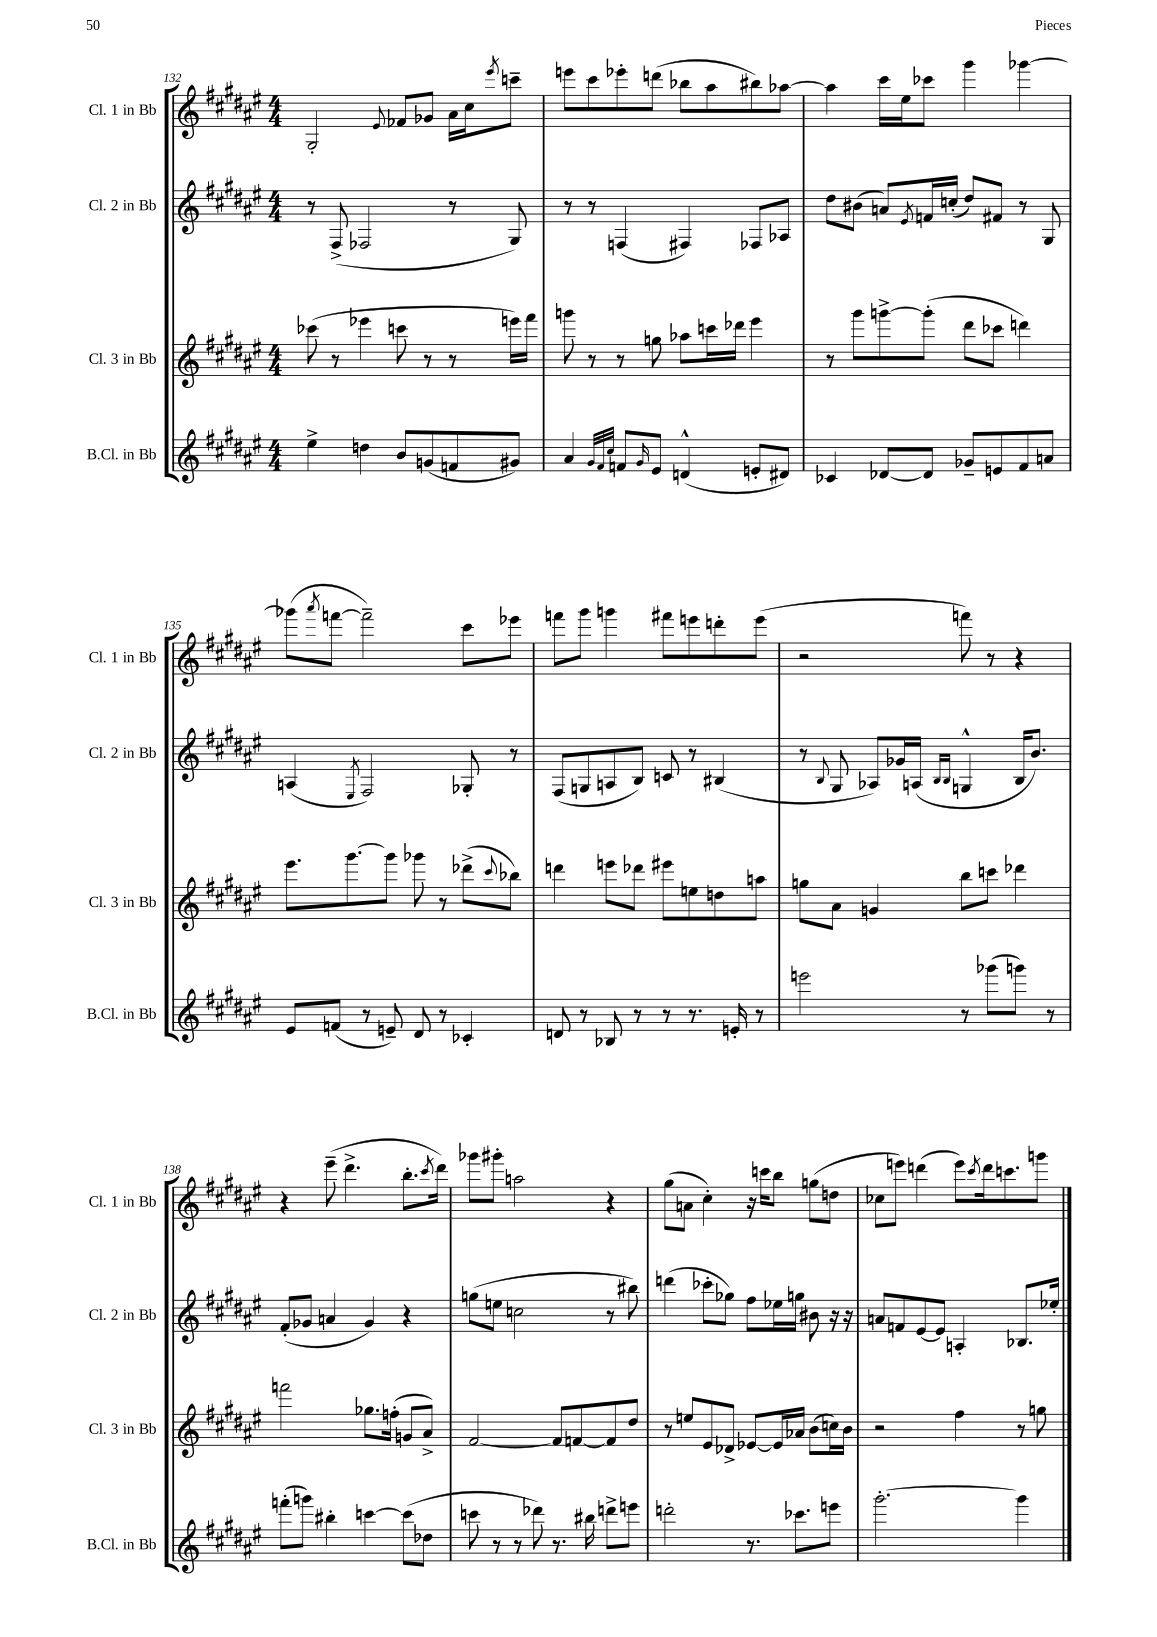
<<
\new StaffGroup <<
\new Staff = "s0" \with { instrumentName = "Cl. 1 in Bb" shortInstrumentName = "Cl. 1 in Bb" } {
    \clef treble \key fis \major \numericTimeSignature \time 4/4
    gis2-. \appoggiatura { eis'8 } fes'8 ges'8 ais'16 cis''16 \acciaccatura { eis'''8 } c'''8-- |
    e'''8 cis'''8 ees'''8-. d'''8( bes''8 ais''8 bis''8) aes''8~ |
    aes''4 cis'''16 eis''16 ces'''8 gis'''4 ges'''4~ |
    ges'''8( \acciaccatura { ais'''8 } f'''8~ f'''2--) cis'''8 ees'''8 |
    f'''8 gis'''8 g'''4 fis'''8 e'''8 d'''8-. e'''8( |
    r2 f'''8) r8 r4 |
    r4 eis'''8--( dis'''4.-> b''8.-. \acciaccatura { cis'''8 } dis'''16) |
    ges'''8 gis'''8-. a''2 r4 |
    gis''8( a'8 cis''4-.) r16 c'''16 b''8 g''8( d''8 |
    ces''8 e'''8) d'''4( e'''8) \acciaccatura { cis'''8 } d'''16 c'''8. g'''8 \bar "|." |
}
\new Staff = "s1" \with { instrumentName = "Cl. 2 in Bb" shortInstrumentName = "Cl. 2 in Bb" } {
    \clef treble \key fis \major \numericTimeSignature \time 4/4
    r8 fis8->( fes2 r8 gis8) |
    r8 r8 f4( fis4) fes8 aes8 |
    dis''8 bis'8( a'8) \acciaccatura { eis'8 } f'16 c''16-.( dis''8) fis'8 r8 gis8 |
    a4( \acciaccatura { eis8 } fis2) ges8-. r8 |
    fis8( g8 a8 b8) c'8 r8 bis4( |
    r8 \appoggiatura { b8 } gis8 aes8) ges'16 a16( \grace { b16 b16 } g4-^ b16 b'8.) |
    fis'8-.( ges'8 a'4 ges'4) r4 |
    g''8( e''8 c''2 r8 bis''8) |
    d'''4( ces'''8-. ges''8) fis''8 ees''16 g''16 bis'8 r16 r16 |
    a'8 f'8 eis'8~ eis'8 a4-. bes8. ees''16-. \bar "|." |
}
\new Staff = "s2" \with { instrumentName = "Cl. 3 in Bb" shortInstrumentName = "Cl. 3 in Bb" } {
    \clef treble \key fis \major \numericTimeSignature \time 4/4
    ces'''8( r8 ees'''4 c'''8 r8 r8 e'''16) fis'''16 |
    g'''8 r8 r8 g''8 aes''8 c'''16 des'''16 eis'''4 |
    r8 gis'''8 g'''8~-> g'''8-.( dis'''8 ces'''8 d'''4) |
    eis'''8. gis'''8.~ gis'''8 ges'''8 r8 des'''8->( \appoggiatura { cis'''8 } bes''8) |
    d'''4 e'''8 des'''8 eis'''8 e''8 d''8 a''8 |
    g''8 ais'8 g'4 b''8 c'''8 des'''4 |
    f'''2 ges''8. f''16-.( g'8 ais'8->) |
    fis'2~ fis'8 f'8~ f'8 dis''8 |
    r8 e''8 eis'8 des'8-> ees'8~ ees'16 aes'16 b'8( c''16) b'16 |
    r2 fis''4 r8 g''8 \bar "|." |
}
\new Staff = "s3" \with { instrumentName = "B.Cl. in Bb" shortInstrumentName = "B.Cl. in Bb" } {
    \clef treble \key fis \major \numericTimeSignature \time 4/4
    eis''4-> d''4 b'8 g'8( f'8 gis'8) |
    ais'4 \grace { gis'32 fis'32 cis''32 } f'8 \grace { gis'16 } eis'8 d'4-^( e'8-. dis'8) |
    ces'4 des'8~ des'8 ges'8-- e'8 fis'8 a'8 |
    eis'8 f'8( r8 e'8--) dis'8 r8 ces'4-. |
    d'8 r8 bes8 r8 r8 r8. e'16-. r8 |
    e'''2 r8 ges'''8( g'''8) r8 |
    f'''8-.( g'''8) bis''4-. c'''4~ c'''8( des''8 |
    c'''8 r8 r8 des'''8) r8. bis''16 d'''8-> e'''8 |
    d'''2-. r8. ces'''8. e'''8 |
    gis'''2.~-. gis'''4 \bar "|." |
}
>>
>>
\layout { \context { \Score currentBarNumber = #132 } }
